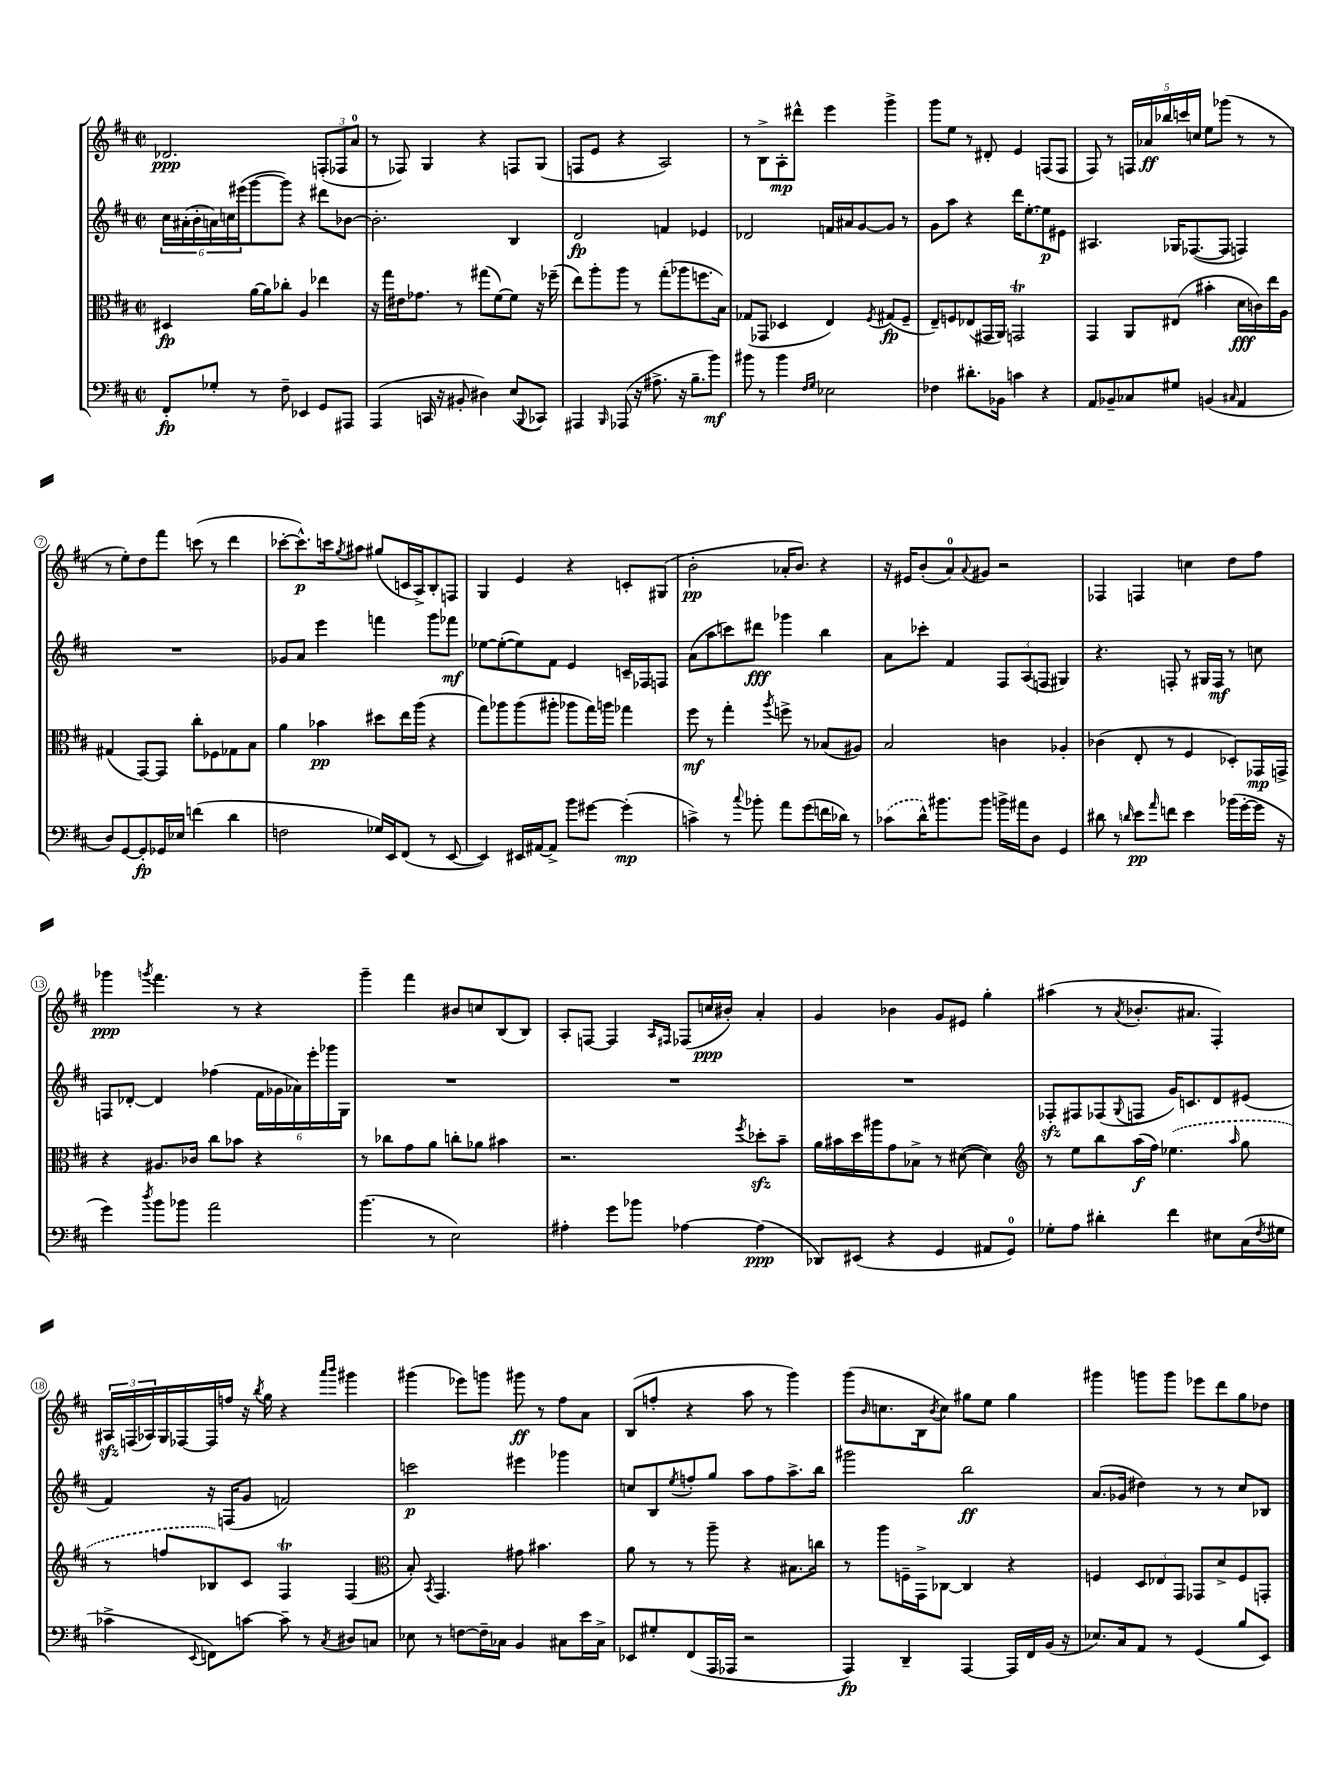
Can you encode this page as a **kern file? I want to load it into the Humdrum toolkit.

**kern	**kern	**kern	**kern
*staff4	*staff3	*staff2	*staff1
*clefF4	*clefC3	*clefG2	*clefG2
*k[f#c#]	*k[f#c#]	*k[f#c#]	*k[f#c#]
*M2/2	*M2/2	*M2/2	*M2/2
*met(c|)	*met(c|)	*met(c|)	*met(c|)
8FF#'/L	4D#/	24cc#\LL	2.d-/
.	.	(24a#'\	.
.	.	24b'\	.
8G-'/J	.	24a\)	.
.	.	24cc\	.
.	.	(24eee#\J	.
8r	[16a\LL	[8ggg\	.
.	16a\]J	.	.
8F#~\	8cc-'\J	8ggg\]J)	.
4EE-/	4A/	4r	.
8GG/L	4ee-\	8ddd#\L	(12F'/L
.	.	.	12F-/
8AAA#/J	.	[8b-\J	.
.	.	.	12a/J
=	=	=	=
(4AAA/	16r	2.b-'\]	8r
.	16gg\LL	.	.
.	16e#\J	.	8F-/)
.	8.g-\J	.	.
16CC/	.	.	4G/
16r	.	.	.
8BB#'/	8r	.	.
4D#\)	(8gg#\L	.	4r
.	[8f#\)	.	.
(8E/L	8f#\]J	4B/	8F/L
8qqBBB/	.	.	.
8CC-/J)	16r	.	(8G/J
.	(16ff-~\	.	.
=	=	=	=
4AAA#/	8ee\L)	2d/	8F/L
.	8aa'\	.	8e/J
16qqBBB/	.	.	.
(8AAA-/	8aa\J	.	4r
16r	8r	.	.
8.A#^\	.	.	.
.	(8gg'\L	4f/	2A/)
16r	8aa-\	.	.
8.B~\L	.	.	.
.	8.ff\	4e-/	.
8b\J)	.	.	.
.	16B\Jk)	.	.
=	=	=	=
8b#\	(8G-/L	2d-/	8r
8r	8GG-/J	.	8B^\L
4b#\	4D-/	.	8A'\
.	.	.	8ddd#^^\J
16qqF#/LL	.	.	.
16qqG/JJ	.	.	.
2E-\	4E/)	16f/LL	4eee\
.	.	16a#/J	.
.	.	[8g/	.
.	8qF#/	.	.
.	(8G#/L	8g/]J	4ggg^\
.	8F#~/J	8r	.
=	=	=	=
4F-\	8E~/L)	8g\L	8ggg\L
.	8F/	8aa\J	8ee\J
8.d#'\L	(8E-/	4r	8r
.	16GG#/L	.	8d#'/
16BB-\Jk	16AA/JJ)	.	.
4c\	2GG/	16ddd\LK	4e/
.	.	[8.ee'\	.
4r	.	8ee\]	(8F/L
.	.	8e#\J	8F/J
=	=	=	=
8AA/L	4GG/	4.A#/	8F#/)
8BB-~/	.	.	8r
8C-/	8AA/L	.	20F/LL
.	.	.	20a-/
.	.	.	20bb-/
8G#/J	(8E#/J	16G-/LK	.
.	.	.	20ccc/
.	.	([8.F-/	.
.	.	.	20cc/JJ
(4BB/	4b#'\	.	8ee\L
.	.	8F-/]J	(8ggg-\J
16qqC#/	.	.	.
4AA/	16d\LL	4F/)	8r
.	16c\)	.	.
.	16ee\	.	8r
.	16A\JJ	.	.
=	=	=	=
8D/L)	(4G#/	1r	8r
[8GG/	.	.	8ee'\L)
8GG'/]	[8GG/L)	.	8dd\
16GG-/L	8GG/]J	.	8fff#\J
16E-/JJ	.	.	.
(4f\	8cc#'\L	.	(8ccc\
.	8F-\	.	8r
4d\	8G-\	.	4ddd\
.	8B\J	.	.
=	=	=	=
2F\	4a\	8g-/L	[8ccc-'\L
.	.	8a/J	8.ccc-^^\])
.	4b-\	4eee\	.
.	.	.	16ccc\k
.	.	.	8qgg/
.	.	.	8aa#\J
16G-/LL)	8dd#\L	4fff\	(8gg#/L
16EE/J	.	.	.
(8FF#/J	16ee\L	.	16c/L
.	(16aa\JJ	.	16A^/J)
8r	4r	8ggg\L	8B'/
[8EE/	.	8fff-\J	8F/J
=	=	=	=
4EE/])	8gg\L)	[8ee-\L	4G/
.	8aa-\	(8ee-'\_	.
16EE#/LL	(8aa-\	8ee-\])	4e/
[16AA#/J	.	.	.
8AA#^/]J	8aa#'\J	8f#\J	.
8b\L	8aa-\L	4e/	4r
[8g#\J	16gg\L)	.	.
.	16aa\JJ	.	.
(4g#'\]	4gg-\	16c~/LL	8c'/L
.	.	16F-/J	.
.	.	8F/J	(8G#/J
=	=	=	=
4c^\)	8ff#\	(8a\L	2b'\
.	8r	8aa\	.
8r	4gg'\	8ccc\)	.
8qqcc#/	.	.	.
8b-'\	.	8ddd#\J	.
.	8qaa/	.	.
8a\L	8ff^\	4ggg-\	16a-'/LK
.	.	.	8.b/J)
(8g\	8r	.	.
16f\L	(8B-/L	4bb\	4r
16d-\JJ)	.	.	.
8r	8A#/J)	.	.
=	=	=	=
(8c-\L	2B/	8a\L	16r
.	.	.	16e#/LK
16d^^\K)	.	8ccc-'\J	(8b'/
8.b#\	.	.	.
.	.	4f#/	8a/)
.	.	.	8qqa/
8b#\J	.	.	8g#/J
16b^\LL	4c\	12F#/L	2r
16a#\J	.	.	.
.	.	(12A/	.
8D\J	.	.	.
.	.	12F/J	.
4GG/	4A-'/	4G#/)	.
=	=	=	=
8d#\	(4c-\	4.r	4F-/
8r	.	.	.
16qqd/	.	.	.
8e\L	8E'/	.	4F/
16qqa/	.	.	.
8f\J	8r	8F'/	.
4e\	4F#/	8r	4cc\
.	.	16G#/LL	.
.	.	16F/JJ	.
(16b-\LL	8D-'/L)	8r	8dd\L
[16g'\	.	.	.
16g\]JJ	16GG-/L	8cc\	8ff#\J
16r	16GG^/JJ	.	.
=	=	=	=
4g\)	4r	8F/L	4ggg-\
.	.	[8d-'/J	.
8qdd/	.	.	8qggg/
8b\L	8.A#/L	4d-/]	4.fff#\
8b-\J	.	.	.
.	16c-/Jk	.	.
2a\	8cc#\L	(4ff-\	.
.	8b-\J	.	8r
.	4r	24f#\LL	4r
.	.	24g-\	.
.	.	24a-\)	.
.	.	24eee'\	.
.	.	24ggg-\	.
.	.	24G\JJ	.
=	=	=	=
(4.b\	8r	1r	4ggg~\
.	8cc-\L	.	.
.	8g\	.	4fff#\
8r	8a\J	.	.
2E\)	8cc'\L	.	8b#/L
.	8a-\J	.	8cc/
.	4b#\	.	(8B/
.	.	.	8B/J)
=	=	=	=
4A#'\	2.r	1r	8A'/L
.	.	.	[8F/J
8g\L	.	.	4F/]
8b-\J	.	.	.
.	.	.	16qqA/LL
.	.	.	16qqF#/JJ
[4A-\	.	.	(8F-/L
.	.	.	16cc/L
.	.	.	16b#'/JJ)
.	8qff#/	.	.
(4A-\]	8dd-'\L	.	4a'/
.	8b~\J	.	.
=	=	=	=
8DD-/L)	16a\LL	1r	4g/
.	16b#\	.	.
(8EE#/J	16dd\	.	.
.	16aa#\J	.	.
4r	8g\	.	4b-\
.	8B-^\J	.	.
4GG/	8r	.	8g/L
.	([8d#\	.	8e#/J
8AA#/L	4d#\])	.	4gg'\
8GG/J)	.	.	.
=	=	=	=
*	*clefG2	*	*
8G-'\L	8r	8F-'/L	(4aa#\
8A\J	8ee\L	8F#/	.
4d#'\	8bb\	(8F-/	8r
.	.	8qqG/	8qa/
.	(16aa\L	8F/J	8.b-'/L
.	16ff#\JJ)	.	.
4f#\	(4.ee-\	16g/LK)	.
.	.	8.c/	8.a#/J
8E#\L	.	8d/	4F#'/)
.	16qqaa/	.	.
(16C#\L	8gg\	(8e#/J	.
8qF#/	.	.	.
16G#\JJ	.	.	.
=	=	=	=
4c-^\	8r	4f#/)	24A#/LL
.	.	.	(24F/
.	.	.	24A-/)
.	8ff/L	.	16G/
.	.	.	[16F-/
8qqEE/	.	.	.
8FF\L)	8B-/)	16r	16F-/]
.	.	(16F/LK	16ff/JJ
[8c\J	8c#/J	8g/J	16r
.	.	.	8qbb/
.	.	.	16gg\
8c~\]	4F#/	2f/)	4r
8r	.	.	.
.	.	.	16qqaaa/LL
8qC#/	.	.	16qqbbb/JJ
8D#/L	(4F#/	.	4ggg#\
8C/J	.	.	.
=	=	=	=
*	*clefC3	*	*
8E-\	8B'/)	2ccc\	(4ggg#\
.	8qBB/	.	.
8r	4.GG/	.	.
[8F\L	.	.	8eee-\L)
16F~\]L	.	.	8ggg\J
16C-\JJ	.	.	.
4BB/	8g#\	4eee#\	8ggg#\
.	4.b#\	.	8r
8C#\L	.	4ggg-\	8ff#\L
16e\L	.	.	8a\J
16C#^\JJ	.	.	.
=	=	=	=
8EE-/L	8a\	8cc/L	(8B/L
8G#'/	8r	8B/	8ff'/J
.	.	8qee/	.
(8FF#/	8r	8ff'/	4r
16AAA/L	8aa~\	8gg/J	.
16AAA-/JJ	.	.	.
2r	4r	8aa\L	8aa\
.	.	8ff\	8r
.	8.B#\L	8.aa^\	4ggg\)
.	16cc\Jk	16bb\Jk	.
=	=	=	=
4AAA/)	8r	2ggg#\	(8ggg\L
.	.	.	16qqb/
.	8aa\L	.	8.cc\
4DD~/	16F~\L	.	.
.	16GG^\J	.	16B\k
.	.	.	8qb/
.	[8C-\J	.	8cc\J)
[4AAA/	4C-/]	2bb\	8gg#\L
.	.	.	8ee\J
16AAA/]LL	4r	.	4gg#\
16FF#/	.	.	.
(16BB/JJ	.	.	.
16r	.	.	.
=	=	=	=
8.E-/L)	4F/	(8.a/L	4ggg#\
16C#/k	.	16g-/Jk	.
8AA/J	12D/L	4dd#\)	8ggg\L
.	12E-/	.	.
8r	.	.	8ggg\J
.	12GG/J	.	.
(4GG/	8GG-/L	8r	8eee-\L
.	8d^/	8r	8ddd\
8B/L	8F/	8cc#/L	8gg\
8EE/J)	8GG'/J	8B-/J	8dd-\J
==	==	==	==
*-	*-	*-	*-
